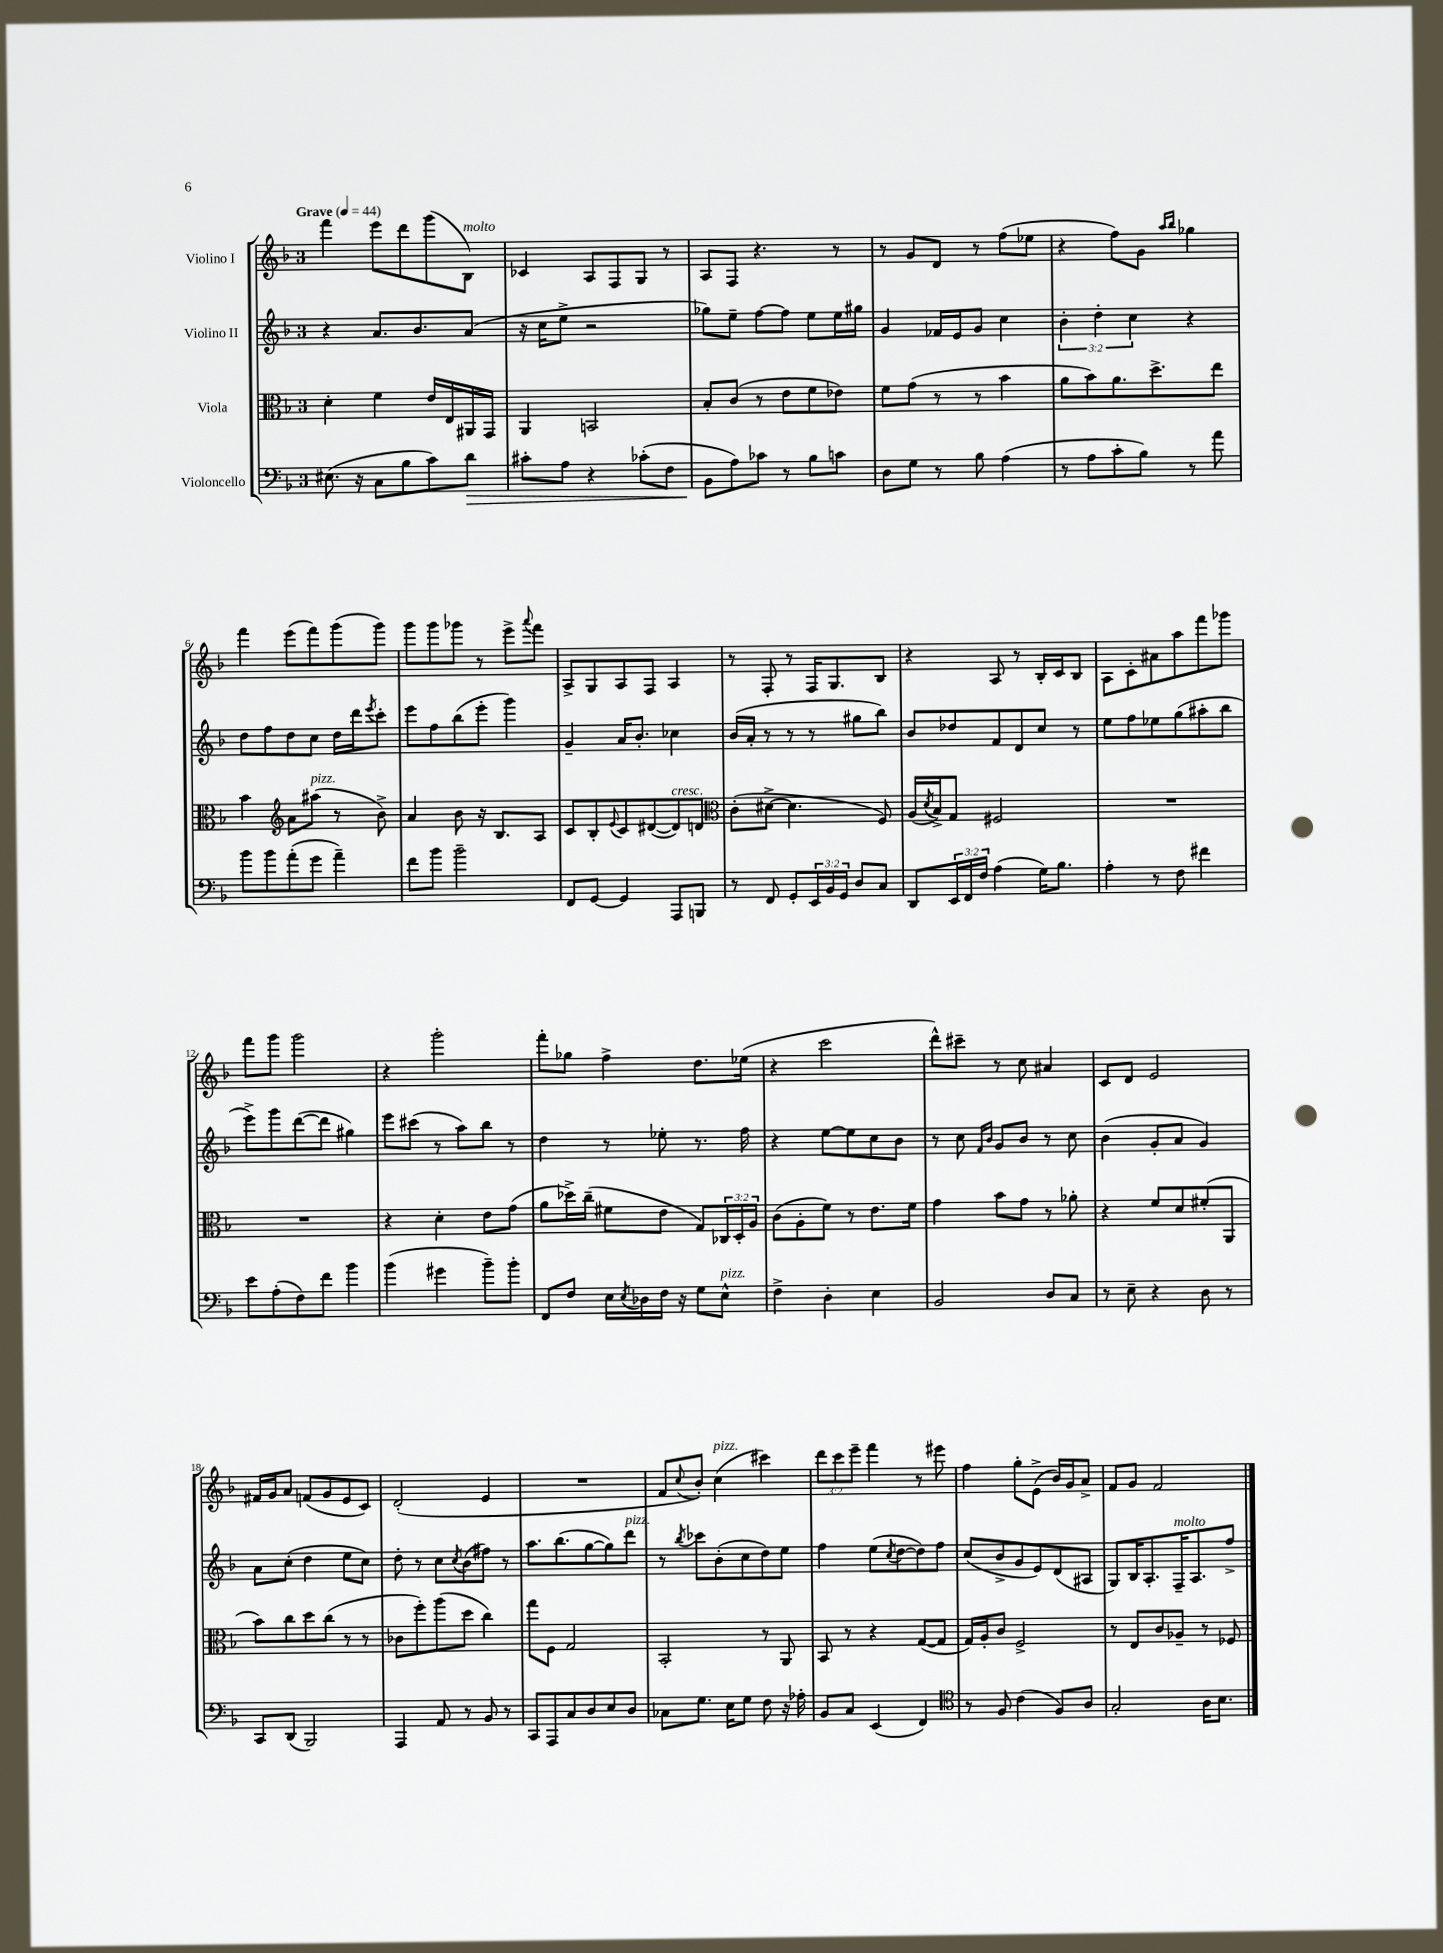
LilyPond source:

<<
\new StaffGroup <<
\new Staff = "s0" \with { instrumentName = "Violino I" } {
    \clef treble \key f \major \once \override Staff.TimeSignature.style = #'single-digit \time 3/4 \override Staff.TupletNumber.text = #tuplet-number::calc-fraction-text \tempo "Grave" 4 = 44
    f'''4 e'''8 d'''8 g'''8( bes8^\markup { \italic "molto" }) |
    ces'4 a8 f8 g8 r8 |
    a8 f8 r4. r8 |
    r8 g'8 d'8 r8 f''8( ees''8 |
    r4 f''8) g'8 \grace { a''16 bes''16 } ges''4 |
    f'''4 e'''8( f'''8) g'''8( g'''8) |
    g'''8 g'''8 ges'''8 r8 e'''8-> \appoggiatura { a'''8 } f'''8 |
    a8-> g8 a8 f8 a4 |
    r8 f8-. r8 f16 g8. bes8 |
    r4 a8 r8 bes16-. c'16 bes8 |
    a8 c'8-. ais'8 a''8 f'''8 ges'''8 |
    f'''8 g'''8 g'''2 |
    r4 g'''2-. |
    f'''8-. ges''8 f''4-> d''8. ees''16( |
    r4 c'''2 |
    d'''8-^) cis'''8-- r8 c''8 ais'4 |
    c'8 d'8 e'2 |
    fis'16 g'16 a'8 f'8( g'8 e'8 c'8) |
    d'2-.( e'4 |
    R2. |
    f'8 \appoggiatura { c''8 } bes'8-.) c''4^\markup { \italic "pizz." }( cis'''4) |
    \tuplet 3/2 { d'''8 c'''8 e'''8-- } f'''4 r8 eis'''8 |
    f''4 g''8-. e'8->( bes'16) g'16 a'8-> |
    f'8 g'8 f'2 \bar "|." |
}
\new Staff = "s1" \with { instrumentName = "Violino II" } {
    \clef treble \key f \major \once \override Staff.TimeSignature.style = #'single-digit \time 3/4 \override Staff.TupletNumber.text = #tuplet-number::calc-fraction-text
    r4 a'8. bes'8. a'8( |
    r16 c''16 e''8-> r2 |
    ges''8) e''8-- f''8~ f''8 e''8 e''16 gis''16 |
    g'4 fes'16 e'16 g'8 c''4 |
    \tuplet 3/2 { bes'4-. d''4-. c''4 } r4 |
    d''8 f''8 d''8 c''8 d''16 d'''16 \acciaccatura { e'''8 } c'''8-. |
    e'''8 f''8 bes''8( e'''8-. g'''4) |
    g'4-- a'16 bes'8.-. ces''4 |
    bes'16( a'16-. r8 r8 r8 gis''8 bes''8) |
    bes'8 des''8 f'8 d'8 c''8 r8 |
    e''8 f''8 ees''8 g''8( ais''8-. bes''8 |
    e'''8->) g'''8 d'''8~( d'''8 gis''4) |
    e'''8 cis'''8( r8 a''8) bes''8 r8 |
    d''4 r8 ees''8-. r8. f''16 |
    r4 e''8~ e''8 c''8 bes'8 |
    r8 c''8 \grace { f'16 bes'16 } g'8 bes'8 r8 c''8 |
    bes'4( g'8-. a'8 g'4) |
    a'8 c''8-.( d''4 e''8 c''8) |
    d''8-. r8 c''8 \acciaccatura { c''8 } bes'8( fis''8) r8 |
    a''8. bes''8.( g''8~ g''8) d'''8^\markup { \italic "pizz." } |
    r8 \acciaccatura { bes''8 } ces'''8 bes'8-.( c''8 d''8) e''8 |
    f''4 e''8( \acciaccatura { c''8 } d''8~ d''8) f''8 |
    c''8( bes'8-> g'8 e'8) d'8( ais8 |
    g8) bes16 a8.-. f16--^\markup { \italic "molto" } a8. f''8-> \bar "|." |
}
\new Staff = "s2" \with { instrumentName = "Viola" } {
    \clef alto \key f \major \once \override Staff.TimeSignature.style = #'single-digit \time 3/4 \override Staff.TupletNumber.text = #tuplet-number::calc-fraction-text
    d'4-. f'4 e'16 e16 ais,16 g,16 |
    a,4 b,2 |
    bes8-. c'8( r8 e'8 f'8 ees'8) |
    f'8 g'8( r8 r8 bes'4 |
    a'8 bes'8) a'8. d''8.-> e''8 |
    bes'4 \clef treble a'8 ais''8^\markup { \italic "pizz." }( r8 bes'8->) |
    a'4 bes'8 r16 bes8. a8 |
    c'8 bes8-. \appoggiatura { e'8 } c'8 dis'8~( dis'8^\markup { \italic "cresc." }) d'8 |
    \clef alto c'8-.( dis'8~-> dis'4. f8) |
    a16( \acciaccatura { d'8 } bes16->) g8 fis2 |
    R2. |
    R2. |
    r4 d'4-. e'8 g'8( |
    a'8 des''16->) c''16--( fis'8 e'8 g8) \tuplet 3/2 { ces16 d16-. a16 } |
    c'8( a8-. f'8) r8 e'8. f'16 |
    g'4 bes'8 g'8 r8 aes'8-. |
    r4 f'8 d'8 fis'8-.( a,8 |
    bes'8) c''8 d''8 c''8( r8 r8 |
    ces'8 f''8-.) a''8( d''8 c''4) |
    g''8 f8 g2 |
    bes,2-. r8 a,8 |
    bes,8 r8 r4 g8~( g8 |
    g16) a16-. c'8 f2-> |
    r8 e8 c'8 aes8-- r8 fes8 \bar "|." |
}
\new Staff = "s3" \with { instrumentName = "Violoncello" } {
    \clef bass \key f \major \once \override Staff.TimeSignature.style = #'single-digit \time 3/4 \override Staff.TupletNumber.text = #tuplet-number::calc-fraction-text
    eis8.( r16 c8 bes8 c'8) d'8\> |
    cis'8-. a8 r4 ces'8-.( f8 |
    bes,8\! a8) ces'8 r8 bes8 c'8 |
    d8 g8 r8 bes8 a4( |
    r8 a8 c'8-. bes8) r8 a'8 |
    bes'8 bes'8 a'8-.( g'8 a'4--) |
    f'8 bes'8 bes'2-- |
    f,8 g,8~ g,4 a,,8 b,,8 |
    r8 f,8 g,8-. \tuplet 3/2 { e,16 bes,16 g,16 } d8 c8 |
    d,8 \tuplet 3/2 { e,16 f,16 f16 } a4( g16) bes8. |
    a4-. r8 f8 fis'4 |
    e'8 a8-.( f8) f'8 bes'4 |
    bes'4( gis'4 bes'8--) bes'8-. |
    f,8 f8 e16 \acciaccatura { e8 } des16 f16 r16 g8 e8-^^\markup { \italic "pizz." } |
    f4-> d4-. e4 |
    bes,2 d8 c8 |
    r8 e8-- r4 d8 r8 |
    c,8 d,8( bes,,2) |
    a,,4 a,8 r8 bes,8 r8 |
    c,8 a,,8 c8 d8 e8 d8 |
    ces8 g8. e16 g8 f8 r16 aes16-. |
    bes,8 c8 e,4( f,4) |
    \clef tenor r8 f8 c'4( f8) a8 |
    g2-. a16 bes8. \bar "|." |
}
>>
>>
